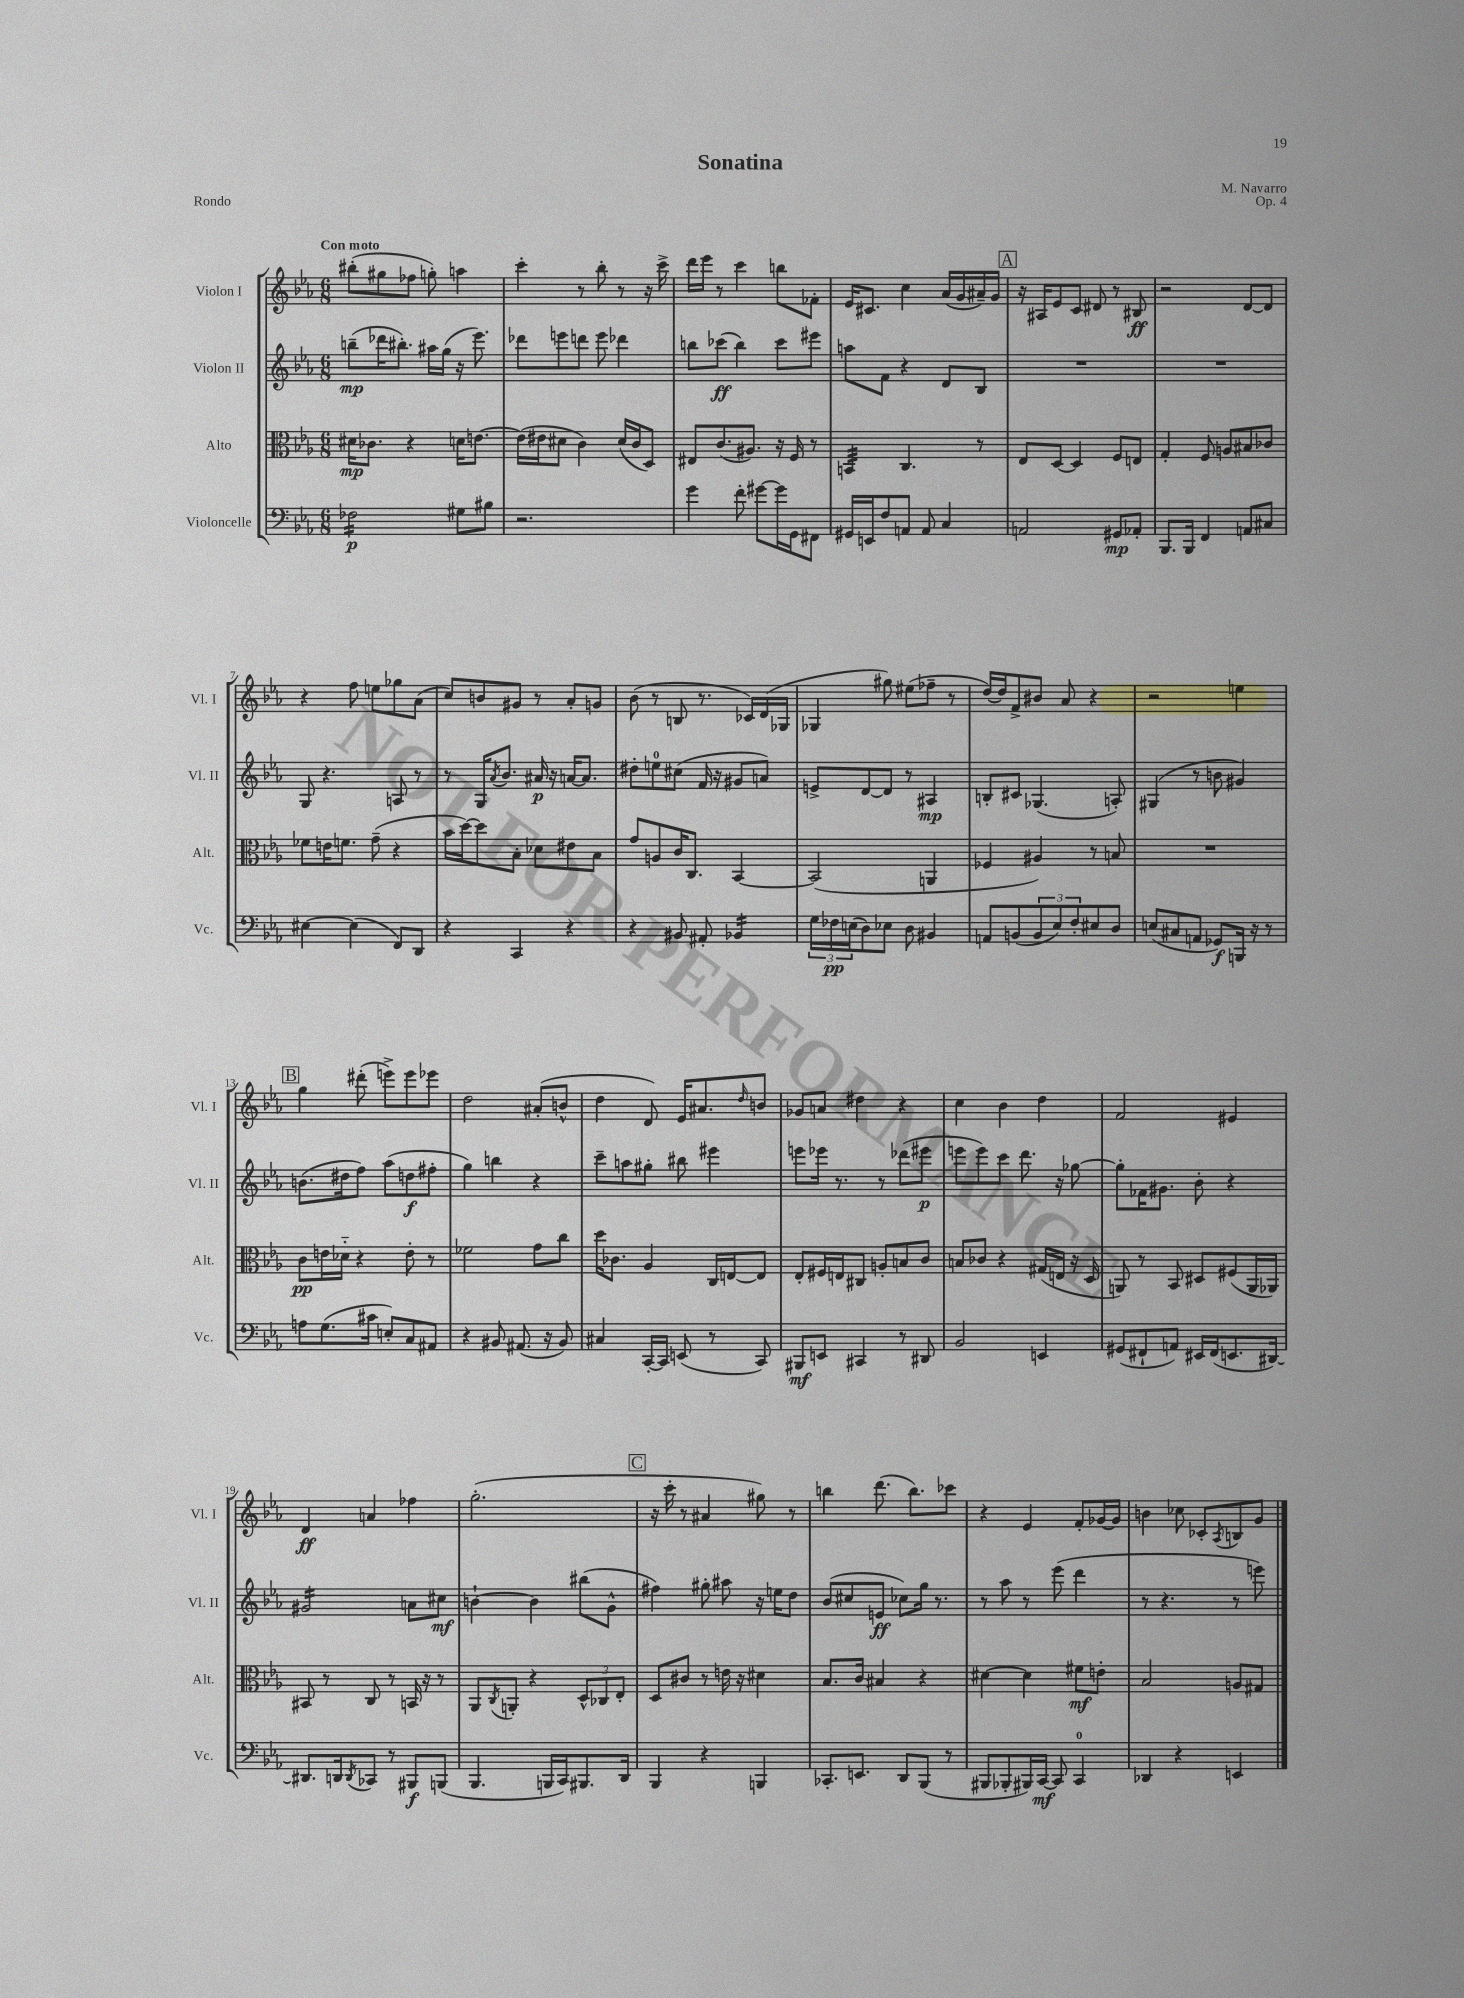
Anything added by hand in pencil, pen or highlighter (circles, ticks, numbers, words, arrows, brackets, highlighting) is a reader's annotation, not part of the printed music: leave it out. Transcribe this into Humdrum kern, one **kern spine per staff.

**kern	**kern	**kern	**kern
*staff4	*staff3	*staff2	*staff1
*clefF4	*clefC3	*clefG2	*clefG2
*k[b-e-a-]	*k[b-e-a-]	*k[b-e-a-]	*k[b-e-a-]
*M6/8	*M6/8	*M6/8	*M6/8
2F-\	16d#\LK	(8bb~\L	(8bb#'\L
.	8.c-\J	.	.
.	.	16ddd-\K	8gg#\
.	.	8.bb#'\J)	.
.	4r	.	8ff-\J
.	.	16aa#\LL	8gg'\)
.	.	(16gg\JJ	.
8G#\L	16d\LK	16r	4aa\
.	[8.e\J	8.eee-\)	.
8B#\J	.	.	.
=	=	=	=
2.r	(16e\]LL	8ddd-\L	4ccc'\
.	16e#\J	.	.
.	8d#\J	8eee\	.
.	4c\)	8ddd\J	8r
.	.	8eee\	8bb-'\
.	(16d#/LL	4ddd-\	8r
.	16c/J	.	.
.	8D/J)	.	16r
.	.	.	16ccc^\
=	=	=	=
4g\	8E#/L	8bb\L	16ddd\LL
.	.	.	16eee-\JJ
.	(8.c/	(8ccc-\J	8r
8f'\	.	4bb\)	4ccc\
.	8.A#/J)	.	.
[8g#\L	.	.	.
16g#\]L	16r	8ccc-\L	8bb\L
16GG\J	16F/	.	.
8FF#\J	8r	8eee#\J	8f-'\J
=	=	=	=
16GG#/LL	4BB/	8aa\L	16e-/LK
16EE/J	.	.	8.c#/J
8F/	.	8f\J	.
8AA/J	4.C/	4r	4cc\
8AA/	.	.	.
4C/	.	8d/L	(16a-/LL
.	.	.	16g/
.	8r	8B-/J	16a#~/)
.	.	.	16g/JJ
=	=	=	=
2AA/	8E-/L	2.r	16r
.	.	.	16A#/LK
.	[8D/J	.	8e-/
.	4D/]	.	8c/J
.	.	.	8d#/
8GG#/L	8F/L	.	8r
8AA-'/J	8E/J	.	8B#/
=	=	=	=
8.BBB-/L	4G'/	2.r	2r
16BBB-/Jk	.	.	.
4FF/	8F/	.	.
.	8A/L	.	.
8AA/L	8B#/	.	[8d/L
8C#/J	8c-/J	.	8d/]J
=	=	=	=
[4E#\	8f-\L	8G/	4r
.	16e\K	4.r	.
.	8.f\J	.	.
(4E#\]	.	.	8ff\
.	(8g~\	.	8ee\L
8FF/L)	4r	8A/	8gg-\
8DD/J	.	8r	(8a-\J
=	=	=	=
4r	16b-\LL	8r	8cc/L)
.	[16dd\J)	.	.
.	8dd\]	16G/LK	8b/
.	.	8qa-/	.
.	.	8.b-/J	.
4CC/	8B-'\J	.	8g#/J
.	8d-\L	16a#/	8r
.	.	16r	.
4r	8e#\	[16a/LK	8a-'/L
.	.	8.a/]J	.
.	8B-\J	.	8g/J
=	=	=	=
4r	8g/L	8dd#'\L	(8b-\
.	8A/	8ee\	8r
8BB#/	16c/K	(8cc#\J	8B/
.	8.C/J	.	.
8AA#'/	.	16f/	8.r
.	.	16r	.
4BB-/	[4BB-/	8g#/L	.
.	.	.	16c-/LL)
.	.	8a/J)	(16d/
.	.	.	16G-/JJ
=	=	=	=
24G\LL	(2BB-/]	8e^/L	4G-/
24F-\	.	.	.
(24E\J	.	.	.
8D\)	.	[8d/	.
8E-\J	.	8d/]J	8gg#\)
8D\	.	8r	(8ee#\L
4BB#/	4AA/	4A#/	8ff-~\J
.	.	.	8r
=	=	=	=
8AA/L	4F-/	8B'/L	[16dd/LL)
.	.	.	16dd/]J
(8BB/	.	8c#/J	8f^/
12BB/	4A#/)	(4.G-/	8b#/J
12E-/)	.	.	.
.	.	.	8a-/
12F'/	.	.	.
8E#/	8r	.	4r
8D/J	8B/	8A'/)	.
=	=	=	=
(8E/L	2.r	(4G#/	2r
8C#/	.	.	.
8AA/J	.	8r	.
8GG-/L)	.	8b\	.
16BBB/Jk	.	4g#/)	4ee\
16r	.	.	.
8r	.	.	.
=	=	=	=
8A\L	8c\L	(8.b\L	4gg\
(8.G\	16e\L	.	.
.	16d-'~\JJ	16dd#\k	.
.	4r	8ff\J)	(8ddd#'\
16c#\Jk	.	.	.
8E'/L)	.	(8aa-\L	8eee^\L)
8C/	8e'\	8dd\	8eee\
8AA#/J	8r	8ff#'\J	8eee-\J
=	=	=	=
4r	2f-\	4gg\)	2dd\
8BB#/	.	4bb\	.
(8.AA#/	.	.	.
.	8g\L	4r	(8a#'/L
16r	.	.	.
8BB#/)	8cc\J	.	8b^^/J
=	=	=	=
4C#/	16dd\LK	8ccc~\L	4dd\
.	8.c-\J	.	.
.	.	8aa\	.
[16CC'/LL	4A-/	8gg#'\J	8d/)
16CC/]JJ	.	.	.
(8EE/	.	8bb#\	16e-/LK
.	.	.	8.a#/
8r	16C/LL	4eee#\	.
.	[16E/J	.	.
.	.	.	16qqdd/
8CC/)	8E/]J	.	8b/J
=	=	=	=
8BBB#/L	8E-'/L	8eee\L	8g-/L
8EE/J	16F#/L	16eee-\Jk	8a/J
.	16E/J	8.r	.
4CC#/	8C#/J	.	4dd#\
.	8A'/L	8r	.
8r	8B/	(8ddd-\L	4r
8DD#/	8c/J	8eee#\J	.
=	=	=	=
2BB-/	8B/L	8eee\L	4cc\
.	8c-/J	8eee\)	.
.	4r	8ccc\J	4b-\
.	.	8.ddd\	.
4EE/	(16G#/LL	.	4dd\
.	16E/JJ	16r	.
.	16r	[8gg-\	.
.	16D/	.	.
=	=	=	=
(8GG#/L	8AA/)	8gg-'\]L	2f/
8FF#`/	8r	16f-\K	.
.	.	8.g#\J	.
8AA/J)	8BB-/	.	.
16EE#/LL	8D#/L	8b-'\	.
(16FF#/J	.	.	.
8.EE/	(8F#/	4r	4e#/
.	16AA/L	.	.
[16DD#/Jk)	16AA-/JJ)	.	.
=	=	=	=
8.DD#/]L	8BB#/	2g#/	4d/
.	8r	.	.
16DD/k	.	.	.
8qDD/	.	.	.
8CC-/J	8C/	.	4a/
8r	8r	.	.
8BBB#/L	16BB/	8a\L	4ff-\
.	16r	.	.
(8BBB/J	8r	8cc#\J	.
=	=	=	=
4.BBB-/	8AA-/L	[4b`\	(2.gg'\
.	8qC/	.	.
.	8AA'/J	.	.
.	4r	4b\]	.
16BBB/LL	.	.	.
16CC/J)	.	.	.
8.BBB#/	12D^^/L	(8bb#\L	.
.	12C-/	.	.
.	.	8g^^\J	.
.	12E-'/J	.	.
16DD/Jk	.	.	.
=	=	=	=
4BBB-/	8D/L	4ff#\)	16r
.	.	.	16ccc'\
.	8c#/J	.	8r
4r	8r	8gg#'\	4a#/
.	16e\	8aa#\	.
.	16r	.	.
4BBB/	4d#\	16r	8gg#\)
.	.	16ee\LK	.
.	.	8dd\J	8r
=	=	=	=
8.CC-'/L	8.B-/L	(8b-/L	4bb\
.	.	8cc#/	.
8.EE/J	16c/Jk	.	.
.	4B#/	8e/J	(8.ddd\
8DD/L	.	8cc-\L)	.
.	.	.	8.bb\L)
(8BBB-/J	4r	16gg\Jk	.
.	.	8.r	.
8r	.	.	8ccc-\J
=	=	=	=
8BBB#/L	[4d#\	8r	4r
8BBB-'/	.	8aa-\	.
16BBB#/L)	4d#\]	8r	4e-/
[16CC/JJ	.	.	.
8CC/]	.	(8eee-\	.
4CC/	8f#\L	4ddd\	8f'/L
.	8e'\J	.	[16g-/L
.	.	.	16g-/]JJ
=	=	=	=
4DD-/	2B-/	8r	4b\
.	.	4.r	.
4r	.	.	8cc-\
.	.	.	8c-'/L
.	.	.	8qA-/
4EE/	8A/L	8r	8B/
.	8G#/J	8eee\)	8g/J
==	==	==	==
*-	*-	*-	*-
